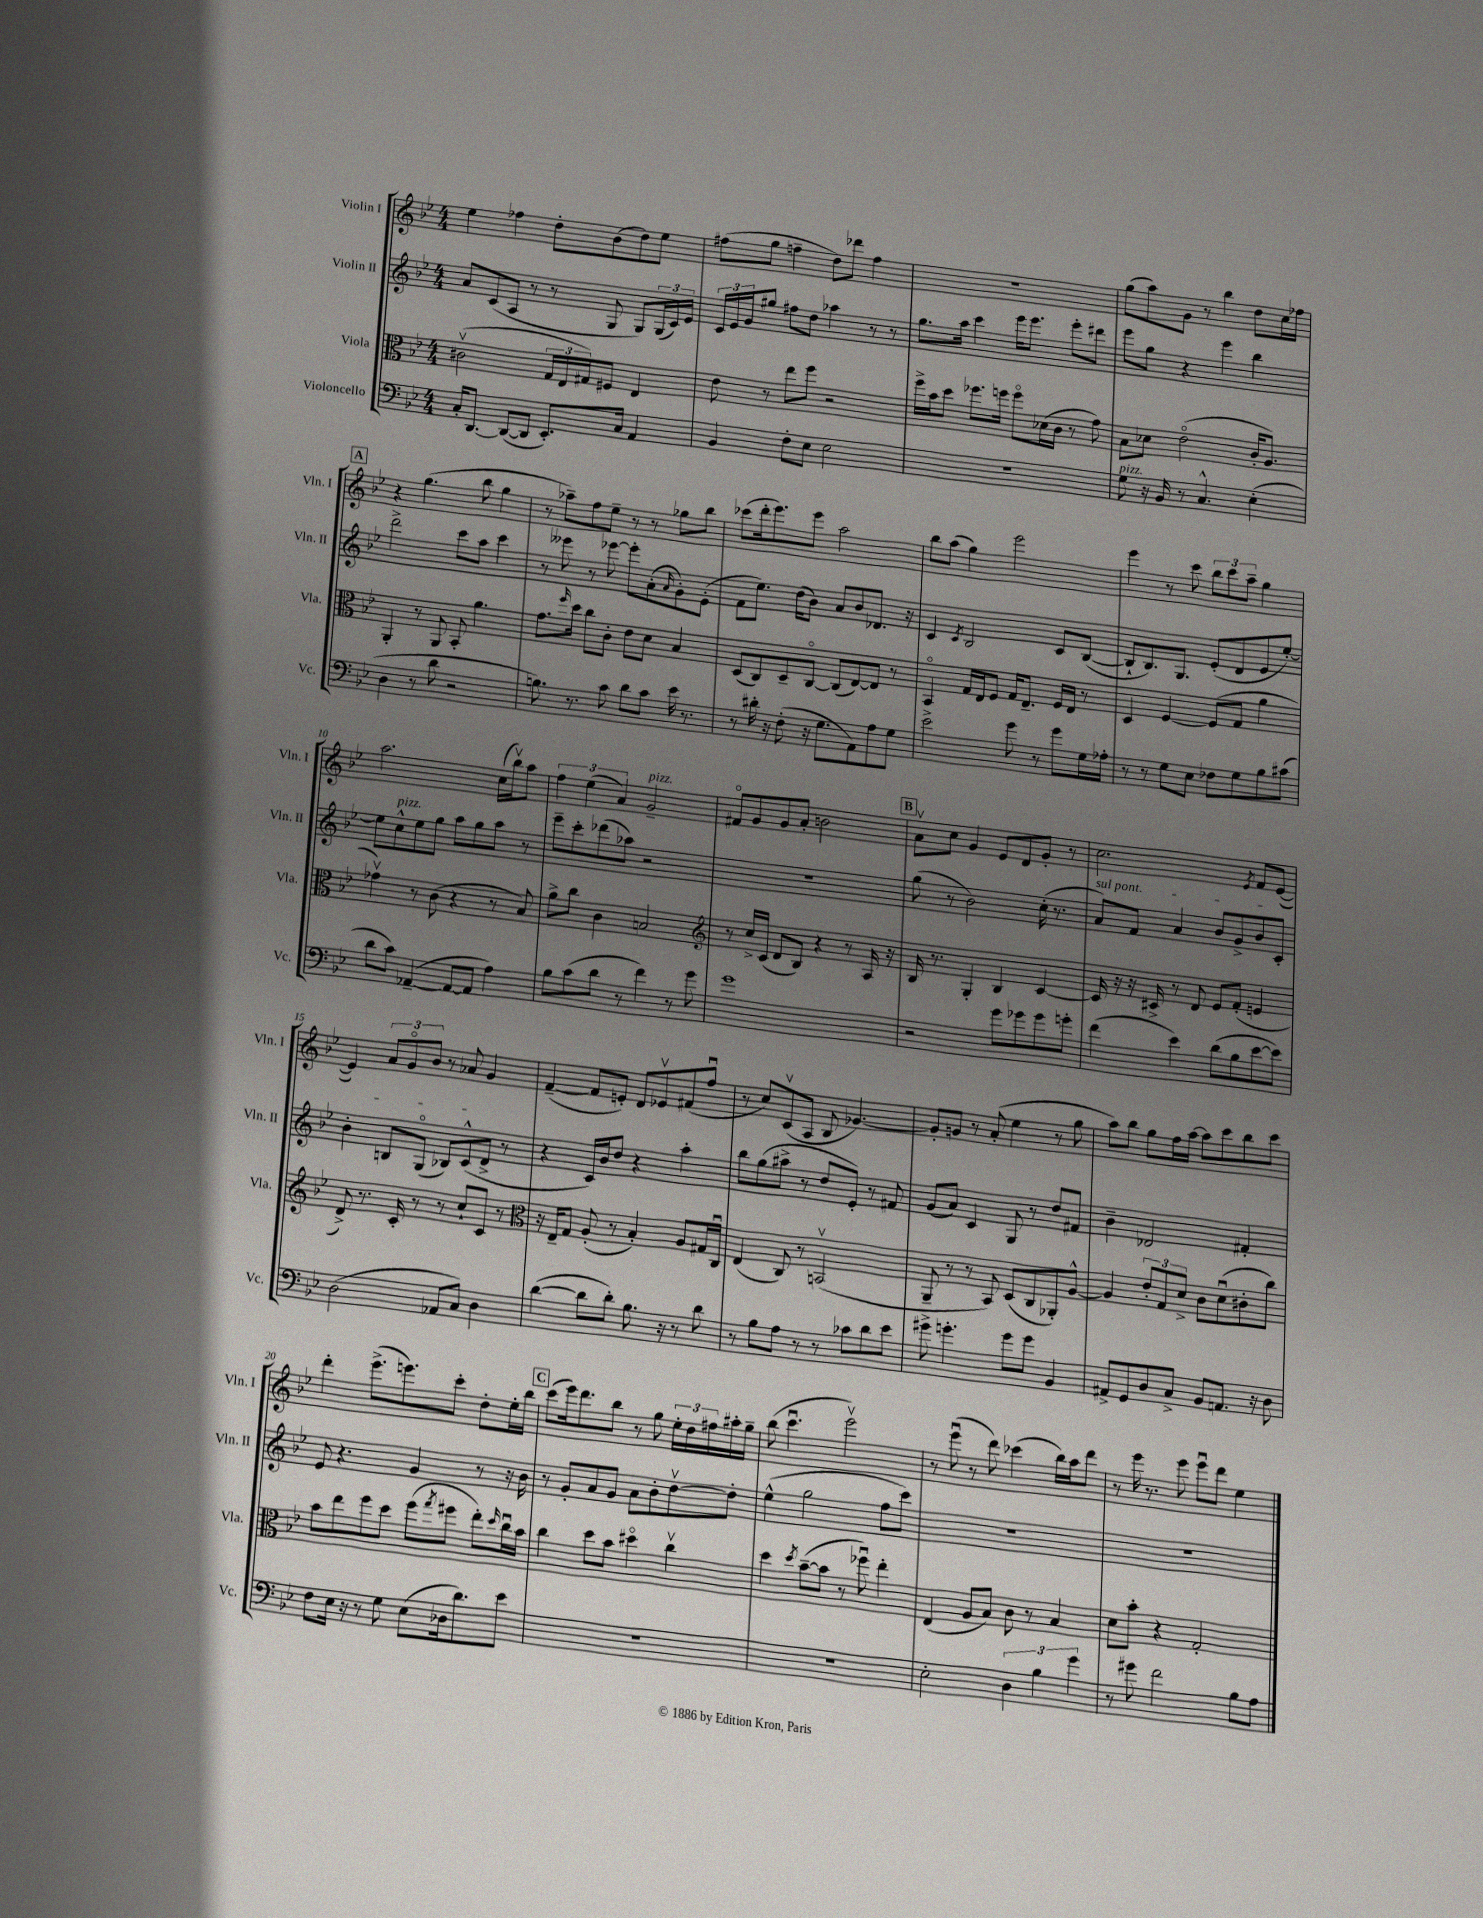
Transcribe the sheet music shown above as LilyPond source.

<<
\new StaffGroup <<
\new Staff = "s0" \with { instrumentName = "Violin I" shortInstrumentName = "Vln. I" } {
    \clef treble \key bes \major \numericTimeSignature \time 4/4
    ees''4 fes''4 d''8-. bes'8( d''8) ees''8 |
    fis''8( g''8 f''4-- d''8) des'''8 f''4 |
    r1 |
    g''8( a''8) g'8 r8 bes''4 d''8 c''16 fes''16 |
    \mark \markup { \box "A" } r4 g''4.( bes''8 g''4 |
    r8 aes''8--) f''8 ees''8-- r8 r8 ges''8 bes''8 |
    ces'''8( d'''16-. ees'''8.) ees'''8 a''2 |
    bes''8 a''8( g''4) ees'''2 |
    ees'''4 r8 c'''8 \tuplet 3/2 { bes''8 c'''8 a''8-- } g''4 |
    a''2. c''16( bes''16\upbow) a''8 |
    \tuplet 3/2 { f''4 ees''4( a'4) } g'2--^\markup { \italic "pizz." } |
    fis'8\flageolet g'8 g'8 a'8-. b'2 |
    \mark \markup { \box "B" } a'8\upbow c''8 g'4 ees'8 d'8 g'8-. r8 |
    c''2. \acciaccatura { ees'8 } f'8 ees'8~( |
    ees'4) \tuplet 3/2 { a'8 g'8\flageolet bes'8 } r8 aes'8 g'4 |
    f'4~--( f'8 e'8-.) d'8 ees'8\upbow fis'8( f''8\downbow |
    r8 c''8) c'8\upbow( a8 bes8 ges'4.~) |
    ges'8-. g'8 r8 a'8-.( ees''4 r8 g''8 |
    a''8) bes''8 g''8 f''16 a''16~ a''8 c'''8 bes''8 c'''8 |
    d'''4-. ees'''8.->( e'''8.) c'''8-. d''8-. ees''16-. bes''16 |
    \mark \markup { \box "C" } c'''8( ees'''16) d'''8. bes''8 r8 g''8 \tuplet 3/2 { ees''16-. d''16 fis''16 } ais''16-. g''16-- |
    bes''8( c'''4.\downbow ees'''2\upbow) |
    r8 ees'''8\downbow( r8 d'''8) ces'''4( bes''16) a''16 d'''8 |
    r8 ees'''16 r8. ees'''8 ees'''8\downbow d'''8 ees''4 \bar "|." |
}
\new Staff = "s1" \with { instrumentName = "Violin II" shortInstrumentName = "Vln. II" } {
    \clef treble \key bes \major \numericTimeSignature \time 4/4
    a'8 c'8( a8 r8 r8 g8 g8) \tuplet 3/2 { g16( c'16) ees'16 } |
    \tuplet 3/2 { c'16 ees'16 g'16 } gis''8 fis''8 d''8 aes''4 r8 r8 |
    g''8. a''16 c'''4 ees'''16 ees'''8. ees'''8-. dis'''8 |
    ees'''8 g''8 r4 ees'''4 bes''4 |
    \mark \markup { \box "A" } d'''2-> c'''8 a''8 c'''4 |
    r8 eeses'''8 r8 ees'''8~ ees'''8-. a'8-.( \grace { a'16 } g'8-.) ees'8-.( |
    f'8 ees''8.) d''16( bes'8) a'8 bes'8 des'8. r16 |
    c'4 \acciaccatura { c'8 } bes2 c'8 bes8~( |
    bes8-! bes8.) g8. ees'8-.( d'8 ees'8 ees''8~-.) |
    ees''8 c''8-^^\markup { \italic "pizz." } ees''8 g''8 a''8 g''8 a''8 r8 |
    ees'''8-- c'''8-. des'''8( aes''8) r2 |
    R1 |
    \mark \markup { \box "B" } g''8( r8 bes'2) c''16-.( r8. |
    \once \override TextSpanner.bound-details.left.text = \markup { \italic "sul pont." } a'8\startTextSpan) f'8 a'4 bes'8 g'8-> bes'8 c'8-. |
    bes'4-. b8 g8\flageolet( bes8) c'8-^( d'8->\stopTextSpan r8 |
    r4 c'16) bes'16 d''8 r4 a''4-. |
    bes''8 g''8( ais''8-> r8 d''8 ees'8-.) r8 fis'8 |
    g'8( a'8) c'4 g8 r8 d''8 fis'8 |
    bes'4-- des'2 fis'4-. |
    ees'8 r4. g'4 r8 r16 bes'16 |
    \mark \markup { \box "C" } r8 g'8-. a'8 g'8 a'8 bes'8-. d''8~\upbow d''8-. |
    ees''4-^( g''2 f''8 c'''8) |
    R1 |
    R1 \bar "|." |
}
\new Staff = "s2" \with { instrumentName = "Viola" shortInstrumentName = "Vla." } {
    \clef alto \key bes \major \numericTimeSignature \time 4/4
    cis'2\upbow( \tuplet 3/2 { g16 ees16 gis16) } fis8 ees4 |
    ees'8 r8 ees''8 f''8 r2 |
    f''16-> bes'16 d''8 fes''8. f''16 f''8\flageolet des'16( c'16 r8 g'8) |
    bes8 des'8 ees'2\flageolet( c'16-. a8.) |
    \mark \markup { \box "A" } a,4-. r8 a,8 bes,8-. a'4. |
    g'8. \grace { f''16 } d''16 c''8 c'8-. ees'8 d'8 bes4 |
    d8( c8) d8-- c8~\flageolet c8( ees8~) ees8 r8 |
    bes,4\flageolet g16 ees16 f8 g16 ees8.-- f16 ees16 r8 |
    d4 f4~ f8( g8 a'4 |
    ges'4\upbow) r8 c'8( r4 r8 bes8) |
    a'8-> c''8 c'4 b2 |
    \clef treble r8 c''16-> c'16( d'8 bes8) r4 r8 a16 r16 |
    \mark \markup { \box "B" } bes16 r8. g4-. bes4 c'4~ |
    c'16 r16 r16 cis'16-> r8 d'8 ees'8 f'8-.( e'4 |
    d'8->) r8. c'16-. r8 r8 c''8-! c'8 r8 |
    \clef alto r16 ees16-- g8 a8-.( r8 bes4-.) a8 gis16 c16\downbow |
    ees4( c8) r8 b,2\upbow( |
    a,8-- r8 r8 bes,8) d8( c8 aes,8-.) a8~-^ |
    a4 \tuplet 3/2 { ees'8-. g8 d'8-> } c'8 d'8\downbow( cis'8-. c''8) |
    bes'8 ees''8 f''8 d''8 f''8( \acciaccatura { g''8 } fis''8 ees''8-.) \grace { d''16 } c''16\downbow bes'16 |
    \mark \markup { \box "C" } c''4 d''8 bes'8 dis''4\flageolet c''4\upbow |
    d''4 \acciaccatura { d''8 } bes'8~--( bes'8 r8 fes''8\downbow) ees''4-. |
    ees4( a8 bes8) c'8 r8 bes4 |
    d'8 bes'8-. r4 g2-. \bar "|." |
}
\new Staff = "s3" \with { instrumentName = "Violoncello" shortInstrumentName = "Vc." } {
    \clef bass \key bes \major \numericTimeSignature \time 4/4
    c16-. d,8.~ d,8~( d,8 ees,8.-.) c16 a,4 |
    bes,4 f8-. ees8 ees2 |
    R1 |
    g8^\markup { \italic "pizz." } r16 bes,16 r8 c4.-^ ees4-.( |
    \mark \markup { \box "A" } d4 r8 d'8 r2 |
    b8.) r8. c'8 d'8 c'8 ees'16 r8. |
    r8 dis'16-. r16 f8-.( r16 g8. a,8) a8 g8 |
    ees'2-> g'8 r8 g'8 g16 aes16-. |
    r8 r8 g8 ees8 fes8 g8 bes8 cis'8( |
    d'8 c'8) aes,4~--( aes,8~ aes,8 a4) |
    bes8 c'8( d'8 r8 f'4) r8 g'8 |
    g'1 |
    \mark \markup { \box "B" } r2 g'8 ges'8 ges'8 g'8-. |
    f'4( ees'4) d'8( bes8 ees'8~ ees'8) |
    d2( aes,8 c8) d4 |
    d'4~( d'8 d'8-.) bes8. r16 r8 d'8 |
    r8 bes8 a8 r8 r8 ces'8 d'8 ees'8 |
    gis'8-> g'4.-. g'8 g'8 bes,4 |
    ais,8-> g,8 d8 c8-> bes,8 a,8. r16 d8 |
    f8 ees16 r16 r8 g8 ees8( des16 d'8.) ees'8 |
    \mark \markup { \box "C" } R1 |
    R1 |
    ees2-. \tuplet 3/2 { d4 bes4 g'4 } |
    r8 gis'8 f'2 bes8 a8 \bar "|." |
}
>>
>>
